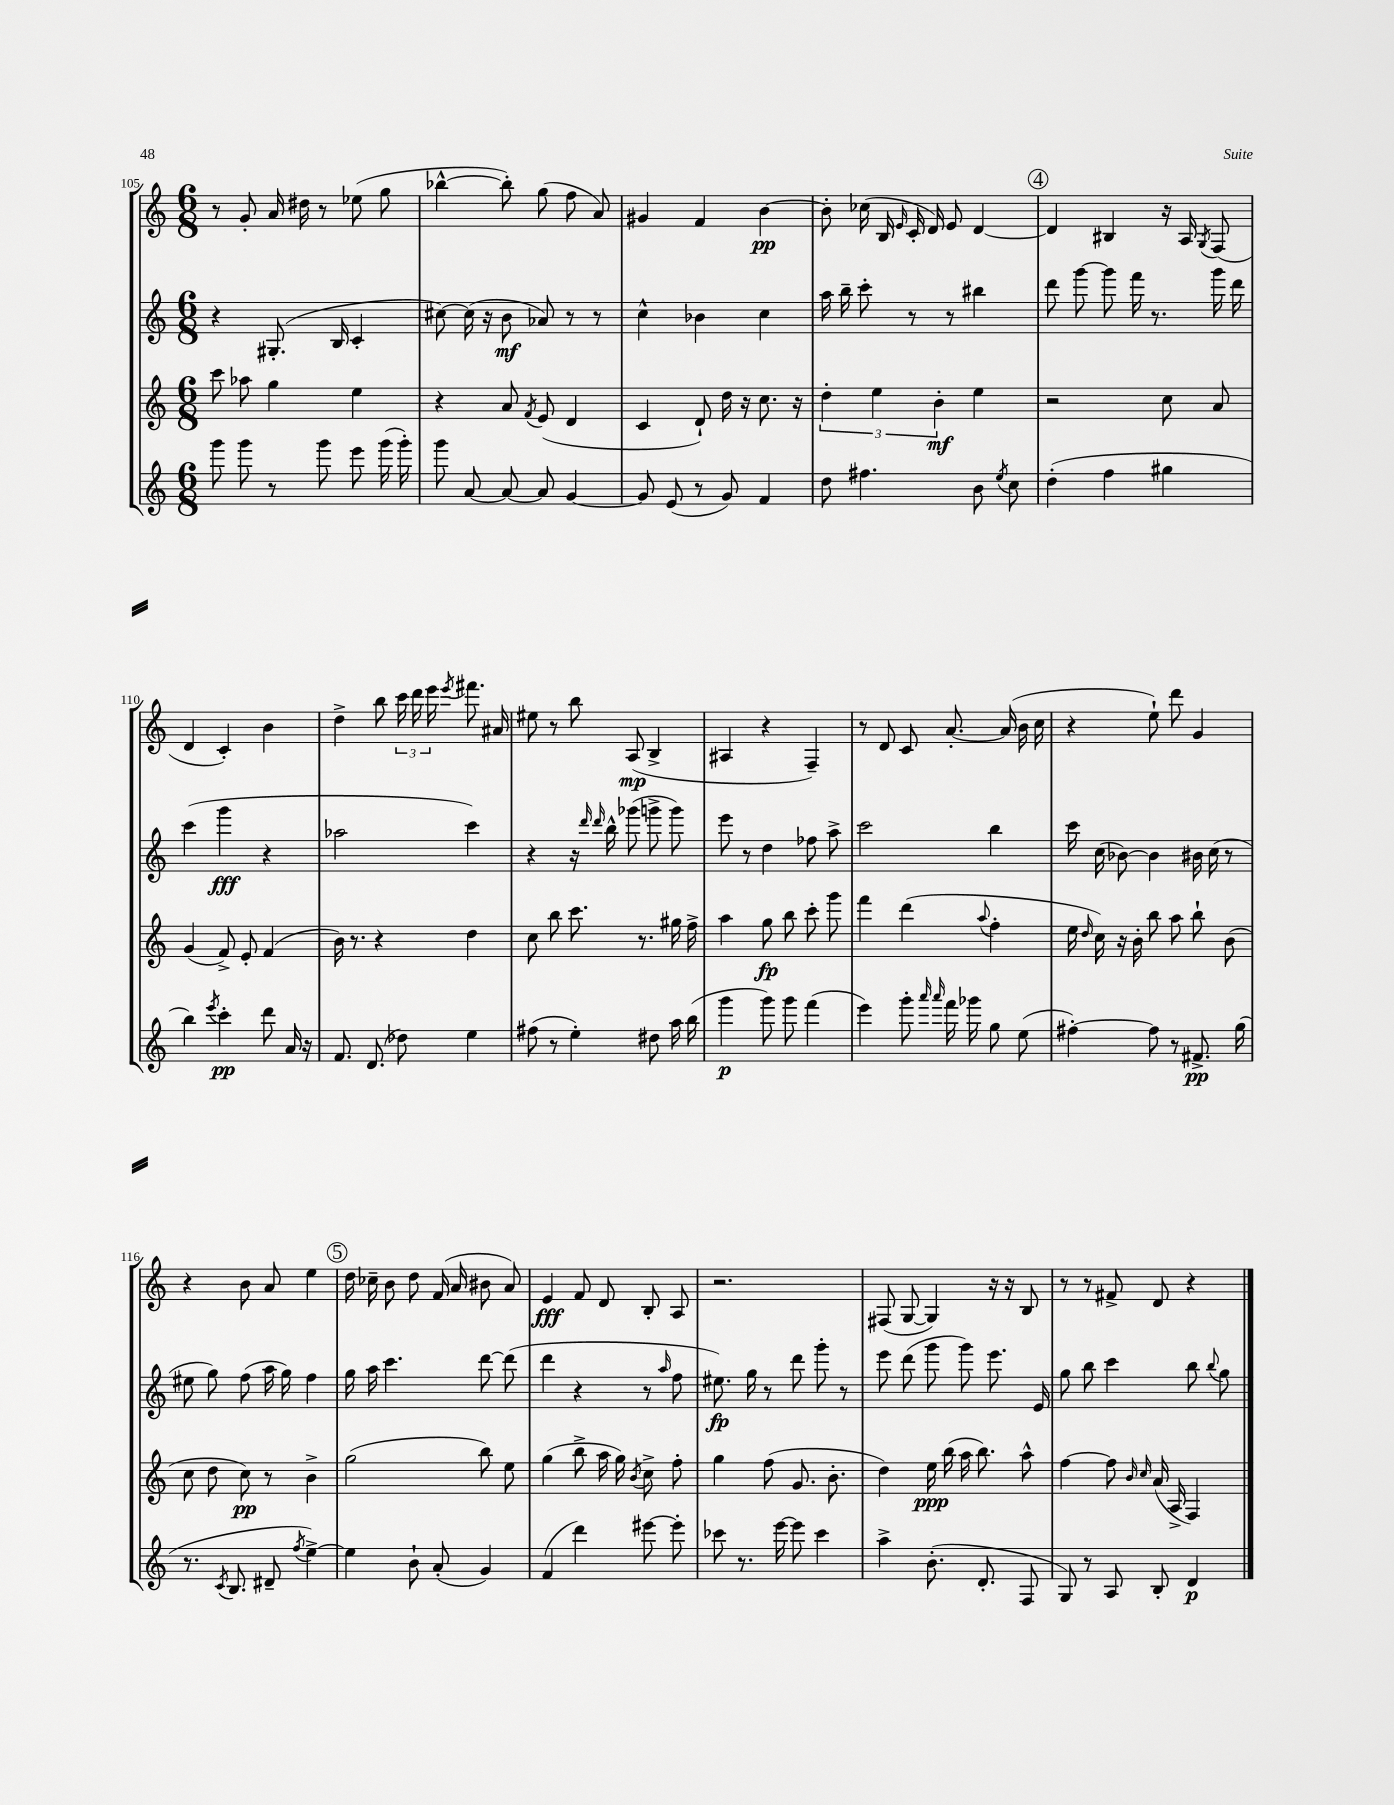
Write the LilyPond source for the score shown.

<<
\new StaffGroup <<
\new Staff = "s0" {
    \clef treble \key c \major \numericTimeSignature \time 6/8
    \autoBeamOff r8 g'8-. a'16 dis''16 r8 ees''8( g''8 |
    bes''4~-^ bes''8-.) g''8( f''8 a'8) |
    gis'4 f'4 b'4~\pp |
    b'8-. ces''16( b16 \grace { e'16 } c'16-. d'16) e'8 d'4~ |
    \mark \markup { \circle "4" } d'4 bis4 r16 a16 \acciaccatura { g8 } f8( |
    d'4 c'4-.) b'4 |
    d''4-> b''8 \tuplet 3/2 { c'''16 d'''16 e'''16 } \acciaccatura { e'''8 } fis'''8. ais'16 |
    eis''8 r8 b''8 a8\mp( b4-> |
    ais4 r4 f4--) |
    r8 d'8 c'8 a'8.~-. a'16( b'16 c''16 |
    r4 e''8-!) d'''8 g'4 |
    r4 b'8 a'8 e''4 |
    \mark \markup { \circle "5" } d''16 ces''16-- b'8 d''8 f'16( a'16 bis'8 a'8) |
    e'4\fff f'8 d'8 b8-. a8 |
    r2. |
    fis8( g8~ g4) r16 r16 b8 |
    r8 r8 fis'8-> d'8 r4 \bar "|." |
}
\new Staff = "s1" {
    \clef treble \key c \major \numericTimeSignature \time 6/8
    \autoBeamOff r4 gis8.-.( b16 c'4-. |
    cis''8~) cis''16( r16 b'8\mf aes'8) r8 r8 |
    c''4-^ bes'4 c''4 |
    a''16 b''16-- c'''8-. r8 r8 bis''4 |
    \mark \markup { \circle "4" } d'''8 g'''8~ g'''8 f'''16 r8. g'''16 d'''16 |
    c'''4( g'''4\fff r4 |
    aes''2 c'''4) |
    r4 r16 \grace { d'''16 d'''16 } b''16-^ ges'''8( g'''8-> g'''8) |
    e'''8 r8 d''4 fes''8 a''8-> |
    c'''2 b''4 |
    c'''16 c''16( bes'8~) bes'4 bis'16 c''16( r8 |
    eis''8 g''8) f''8( a''16 g''16) f''4 |
    \mark \markup { \circle "5" } g''16 a''16 c'''4. d'''8~ d'''8( |
    d'''4 r4 r8 \grace { a''16 } f''8 |
    eis''8.\fp) g''16 r8 d'''8 g'''8-. r8 |
    e'''8 d'''8( g'''8 g'''8) e'''8. e'16 |
    g''8 b''8 c'''4 b''8 \appoggiatura { b''8 } g''8 \bar "|." |
}
\new Staff = "s2" {
    \clef treble \key c \major \numericTimeSignature \time 6/8
    \autoBeamOff c'''8 aes''8 g''4 e''4 |
    r4 a'8 \acciaccatura { f'8 } e'8( d'4 |
    c'4 d'8-!) d''16 r16 c''8. r16 |
    \tuplet 3/2 { d''4-. e''4 b'4-.\mf } e''4 |
    \mark \markup { \circle "4" } r2 c''8 a'8 |
    g'4( f'8->) e'8-. f'4( |
    b'16) r8. r4 d''4 |
    c''8 b''8 c'''8. r8. gis''16 f''16-> |
    a''4 g''8\fp b''8 c'''8-. g'''8 |
    f'''4 d'''4( \appoggiatura { a''8 } f''4-. |
    e''16 \grace { d''16 } c''16) r16 b'16-. b''8 a''8 b''8-! b'8( |
    c''8 d''8 c''8\pp) r8 b'4-> |
    \mark \markup { \circle "5" } g''2( b''8) e''8 |
    g''4( b''8-> a''16 g''16) \acciaccatura { b'8 } c''8-> f''8-. |
    g''4 f''8( g'8. b'8.-. |
    d''4) e''16\ppp b''16( a''16 b''8.) a''8-^ |
    f''4~ f''8 \grace { b'16 c''16 } a'16( a16-> f4) \bar "|." |
}
\new Staff = "s3" {
    \clef treble \key c \major \numericTimeSignature \time 6/8
    \autoBeamOff g'''8 g'''8 r8 g'''8 e'''8 g'''16( g'''16-.) |
    g'''8 a'8~ a'8~ a'8 g'4~ |
    g'8 e'8( r8 g'8) f'4 |
    d''8 fis''4. b'8 \acciaccatura { e''8 } c''8 |
    \mark \markup { \circle "4" } d''4-.( f''4 gis''4 |
    b''4) \acciaccatura { e'''8 } c'''4-.\pp d'''8 a'16 r16 |
    f'8. d'8.( des''8) e''4 |
    fis''8( r8 e''4-.) dis''8 a''16 b''16( |
    g'''4\p g'''8) g'''8 f'''4( |
    e'''4) g'''8-. \grace { a'''16 a'''16 } f'''16 ges'''16 g''8 e''8( |
    fis''4~-.) fis''8 r8 fis'8.->\pp g''16( |
    r8. \acciaccatura { c'8 } b8. dis'8-- \acciaccatura { f''8 } e''4~->) |
    \mark \markup { \circle "5" } e''4 b'8-! a'8-.( g'4) |
    f'4( d'''4) eis'''8~ eis'''8-. |
    ces'''8 r8. e'''16~ e'''8 ces'''4 |
    a''4-> b'8.-.( d'8.-. f8 |
    g8) r8 a8 b8-. d'4\p \bar "|." |
}
>>
>>
\layout { \context { \Score currentBarNumber = #105 } }
